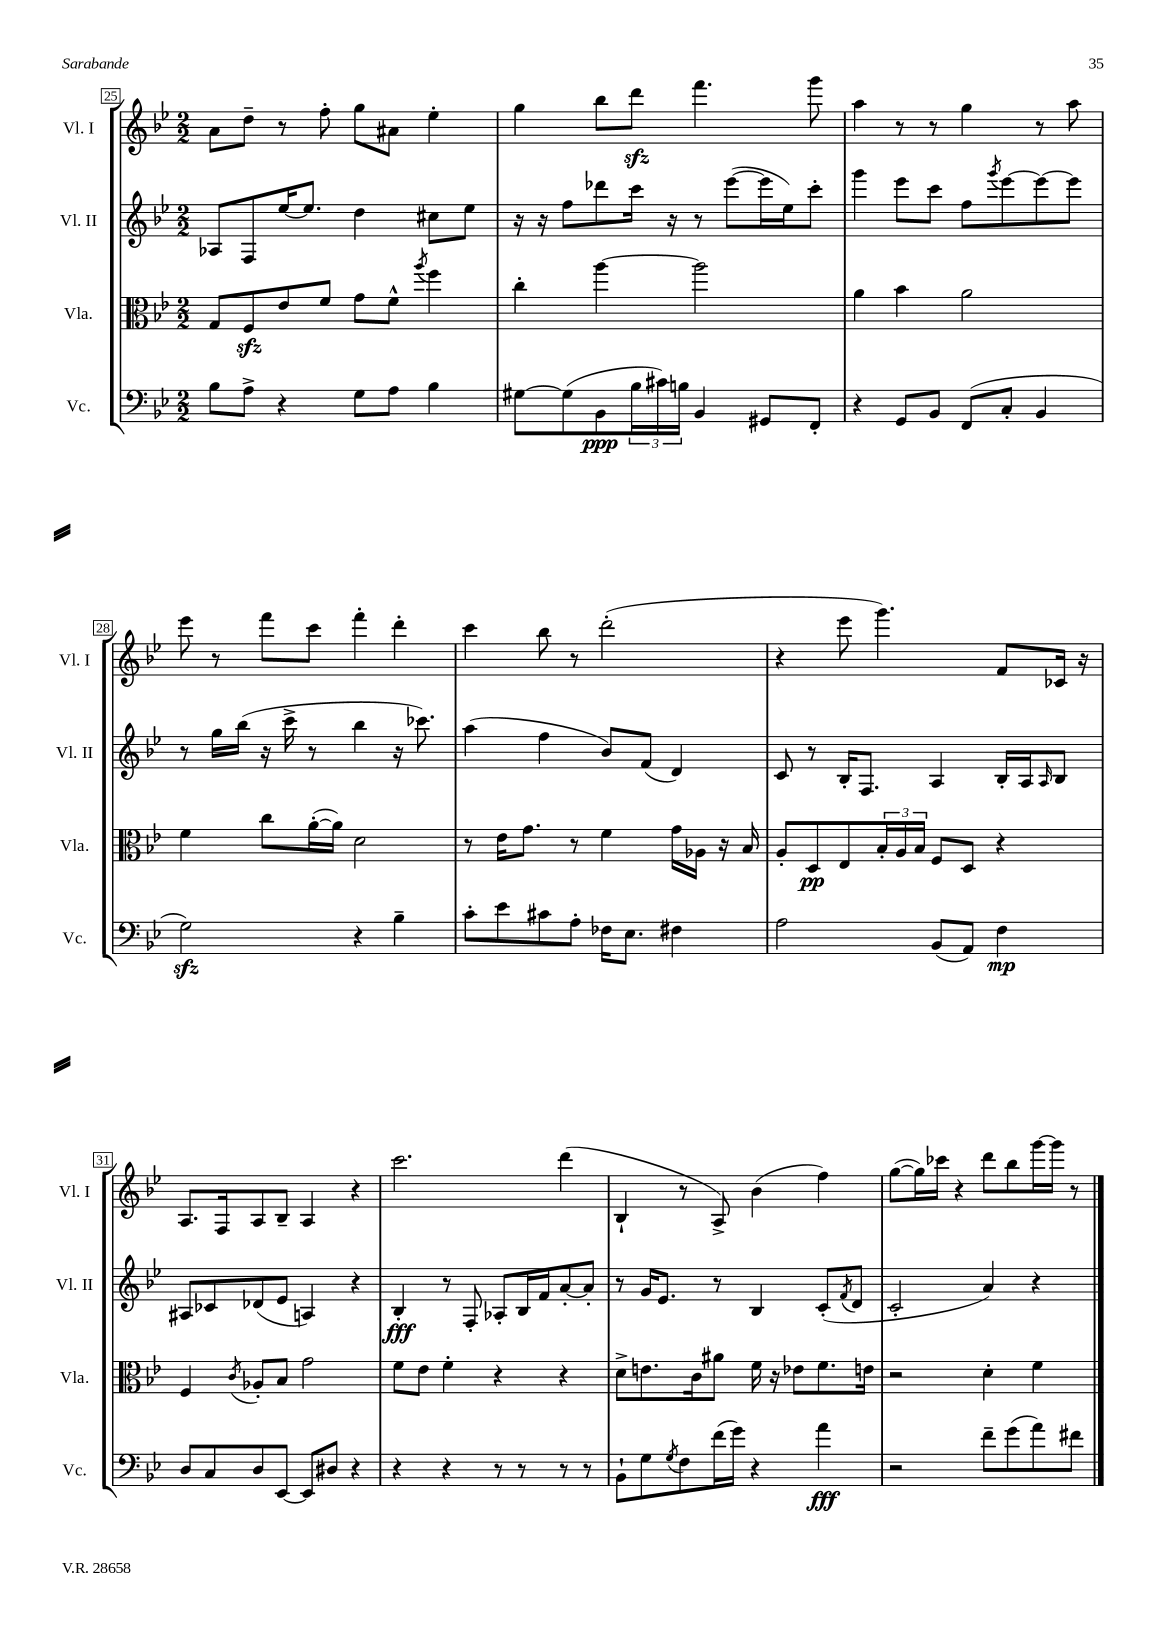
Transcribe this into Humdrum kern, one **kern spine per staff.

**kern	**dynam	**kern	**dynam	**kern	**dynam	**kern
*part4	*part4	*part3	*part3	*part2	*part2	*part1
*staff4	*staff4	*staff3	*staff3	*staff2	*staff2	*staff1
*I"Vc.	*	*I"Vla.	*	*I"Vl. II	*	*I"Vl. I
*I'Vc.	*	*I'Vla.	*	*I'Vl. II	*	*I'Vl. I
*clefF4	*	*clefC3	*	*clefG2	*	*clefG2
*k[b-e-]	*	*k[b-e-]	*	*k[b-e-]	*	*k[b-e-]
*M2/2	*	*M2/2	*	*M2/2	*	*M2/2
=25	=25	=25	=25	=25	=25	=25
8B-\L	.	8G/L	.	8A-X/L	.	8a\L
8A^\J	.	8Fzz/	.	8F/	.	8dd~\J
4r	.	8e-/	.	[16ee-/K	.	8r
.	.	.	.	8.ee-/J]	.	.
.	.	8f/J	.	.	.	8ff'\
8G\L	.	8g\L	.	4dd\	.	8gg\L
8A\J	.	8f^^\J	.	.	.	8a#X\J
.	.	8qaa/	.	.	.	.
4B-\	.	4ff\	.	8cc#X\L	.	4ee-'\
.	.	.	.	8ee-\J	.	.
=26	=26	=26	=26	=26	=26	=26
[8G#X\L	.	4cc'\	.	16r	.	4gg\
.	.	.	.	16r	.	.
(8G#\]	.	.	.	8ff\L	.	.
8BB-\	ppp	[4aa\	.	8ddd-X\	.	8bb-\L
24B-\L	.	.	.	16ccc\Jk	.	8dddzz\J
24c#X\)	.	.	.	.	.	.
.	.	.	.	16r	.	.
24Bn\JJ	.	.	.	.	.	.
4BB-/	.	2aa\]	.	8r	.	4.fff\
.	.	.	.	([8eee-\L	.	.
8GG#X/L	.	.	.	16eee-\L]	.	.
.	.	.	.	16ee-\J)	.	.
8FF'/J	.	.	.	8ccc'\J	.	8ggg\
=27	=27	=27	=27	=27	=27	=27
4r	.	4a\	.	4ggg\	.	4aa\
8GG/L	.	4b-\	.	8eee-\L	.	8r
8BB-/J	.	.	.	8ccc\J	.	8r
(8FF/L	.	2a\	.	8ff\L	.	4gg\
.	.	.	.	8qggg/	.	.
8C'/J	.	.	.	[8eee-\	.	.
4BB-/	.	.	.	8eee-\_	.	8r
.	.	.	.	8eee-\J]	.	8aa\
!!LO:LB:g=z
=28	=28	=28	=28	=28	=28	=28
2Gzz\)	.	4f\	.	8r	.	8eee-\
.	.	.	.	16gg\LL	.	8r
.	.	.	.	(16bb-\JJ	.	.
.	.	8cc\L	.	16r	.	8fff\L
.	.	.	.	16ccc^\	.	.
.	.	([16a'\L	.	8r	.	8ccc\J
.	.	16a\JJ])	.	.	.	.
4r	.	2d\	.	4bb-\	.	4fff'\
4B-~\	.	.	.	16r	.	4ddd'\
.	.	.	.	8.ccc-X\)	.	.
=29	=29	=29	=29	=29	=29	=29
8c'\L	.	8r	.	(4aa\	.	4ccc\
8e-\	.	16e-\KL	.	.	.	.
.	.	8.g\J	.	.	.	.
8c#X\	.	.	.	4ff\	.	8bb-\
8A'\J	.	8r	.	.	.	8r
16F-X\KL	.	4f\	.	8b-/L)	.	(2ddd'\
8.E-\J	.	.	.	.	.	.
.	.	.	.	(8f/J	.	.
4F#X\	.	16g\LL	.	4d/)	.	.
.	.	16A-X\JJ	.	.	.	.
.	.	16r	.	.	.	.
.	.	16B-/	.	.	.	.
=30	=30	=30	=30	=30	=30	=30
2A\	.	8A'/L	.	8c/	.	4r
.	.	8D/	pp	8r	.	.
.	.	8E-/	.	16B-'/KL	.	8eee-\
.	.	.	.	8.F/J	.	.
.	.	24B-'/L	.	.	.	4.ggg\)
.	.	24A/	.	.	.	.
.	.	24B-/JJ	.	.	.	.
(8BB-/L	.	8F/L	.	4A/	.	.
8AA/J)	.	8D/J	.	.	.	.
4F\	mp	4r	.	16B-'/LL	.	8f/L
.	.	.	.	16A/J	.	.
.	.	.	.	16qqA/	.	.
.	.	.	.	8B-/J	.	16c-X/Jk
.	.	.	.	.	.	16r
!!LO:LB:g=z
=31	=31	=31	=31	=31	=31	=31
8D/L	.	4F/	.	8A#X/L	.	8.A/L
8C/	.	.	.	8c-X/	.	.
.	.	.	.	.	.	16F/k
.	.	8qc/	.	.	.	.
8D/	.	8A-X'/L	.	(8d-X/	.	8A/
[8EE-/J	.	8B-/J	.	8e-/J	.	8B-~/J
8EE-/L]	.	2g\	.	4An/)	.	4A/
8D#X/J	.	.	.	.	.	.
4r	.	.	.	4r	.	4r
=32	=32	=32	=32	=32	=32	=32
4r	.	8f\L	.	4B-'/	fff	2.ccc\
.	.	8e-\J	.	.	.	.
4r	.	4f'\	.	8r	.	.
.	.	.	.	8F'/	.	.
8r	.	4r	.	8A-X'/L	.	.
8r	.	.	.	16B-/L	.	.
.	.	.	.	16f/J	.	.
8r	.	4r	.	[8a'/	.	(4ddd\
8r	.	.	.	8a'/J]	.	.
=33	=33	=33	=33	=33	=33	=33
8BB-`\L	.	8d^\L	.	8r	.	4B-`/
8G\	.	8.en\	.	16g/KL	.	.
.	.	.	.	8.e-/J	.	.
8qG/	.	.	.	.	.	.
8F\	.	.	.	.	.	8r
.	.	16c\k	.	.	.	.
(16f\L	.	8a#X\J	.	8r	.	8A^/)
16g\JJ)	.	.	.	.	.	.
4r	.	16f\	.	4B-/	.	(4b-\
.	.	16r	.	.	.	.
.	.	8e-X\L	.	.	.	.
4a\	fff	8.f\	.	(8c'/L	.	4ff\)
.	.	.	.	8qf/	.	.
.	.	.	.	8d/J	.	.
.	.	16en\Jk	.	.	.	.
=34	=34	=34	=34	=34	=34	=34
2r	.	2r	.	2c'/	.	([8gg\L
.	.	.	.	.	.	16gg\L])
.	.	.	.	.	.	16ccc-X\JJ
.	.	.	.	.	.	4r
8f~\L	.	4d'\	.	4a/)	.	8ddd\L
(8g\	.	.	.	.	.	8bb-\
8a\)	.	4f\	.	4r	.	[16ggg\L
.	.	.	.	.	.	16ggg\JJ]
8f#X\J	.	.	.	.	.	8r
==	==	==	==	==	==	==
*-	*-	*-	*-	*-	*-	*-
